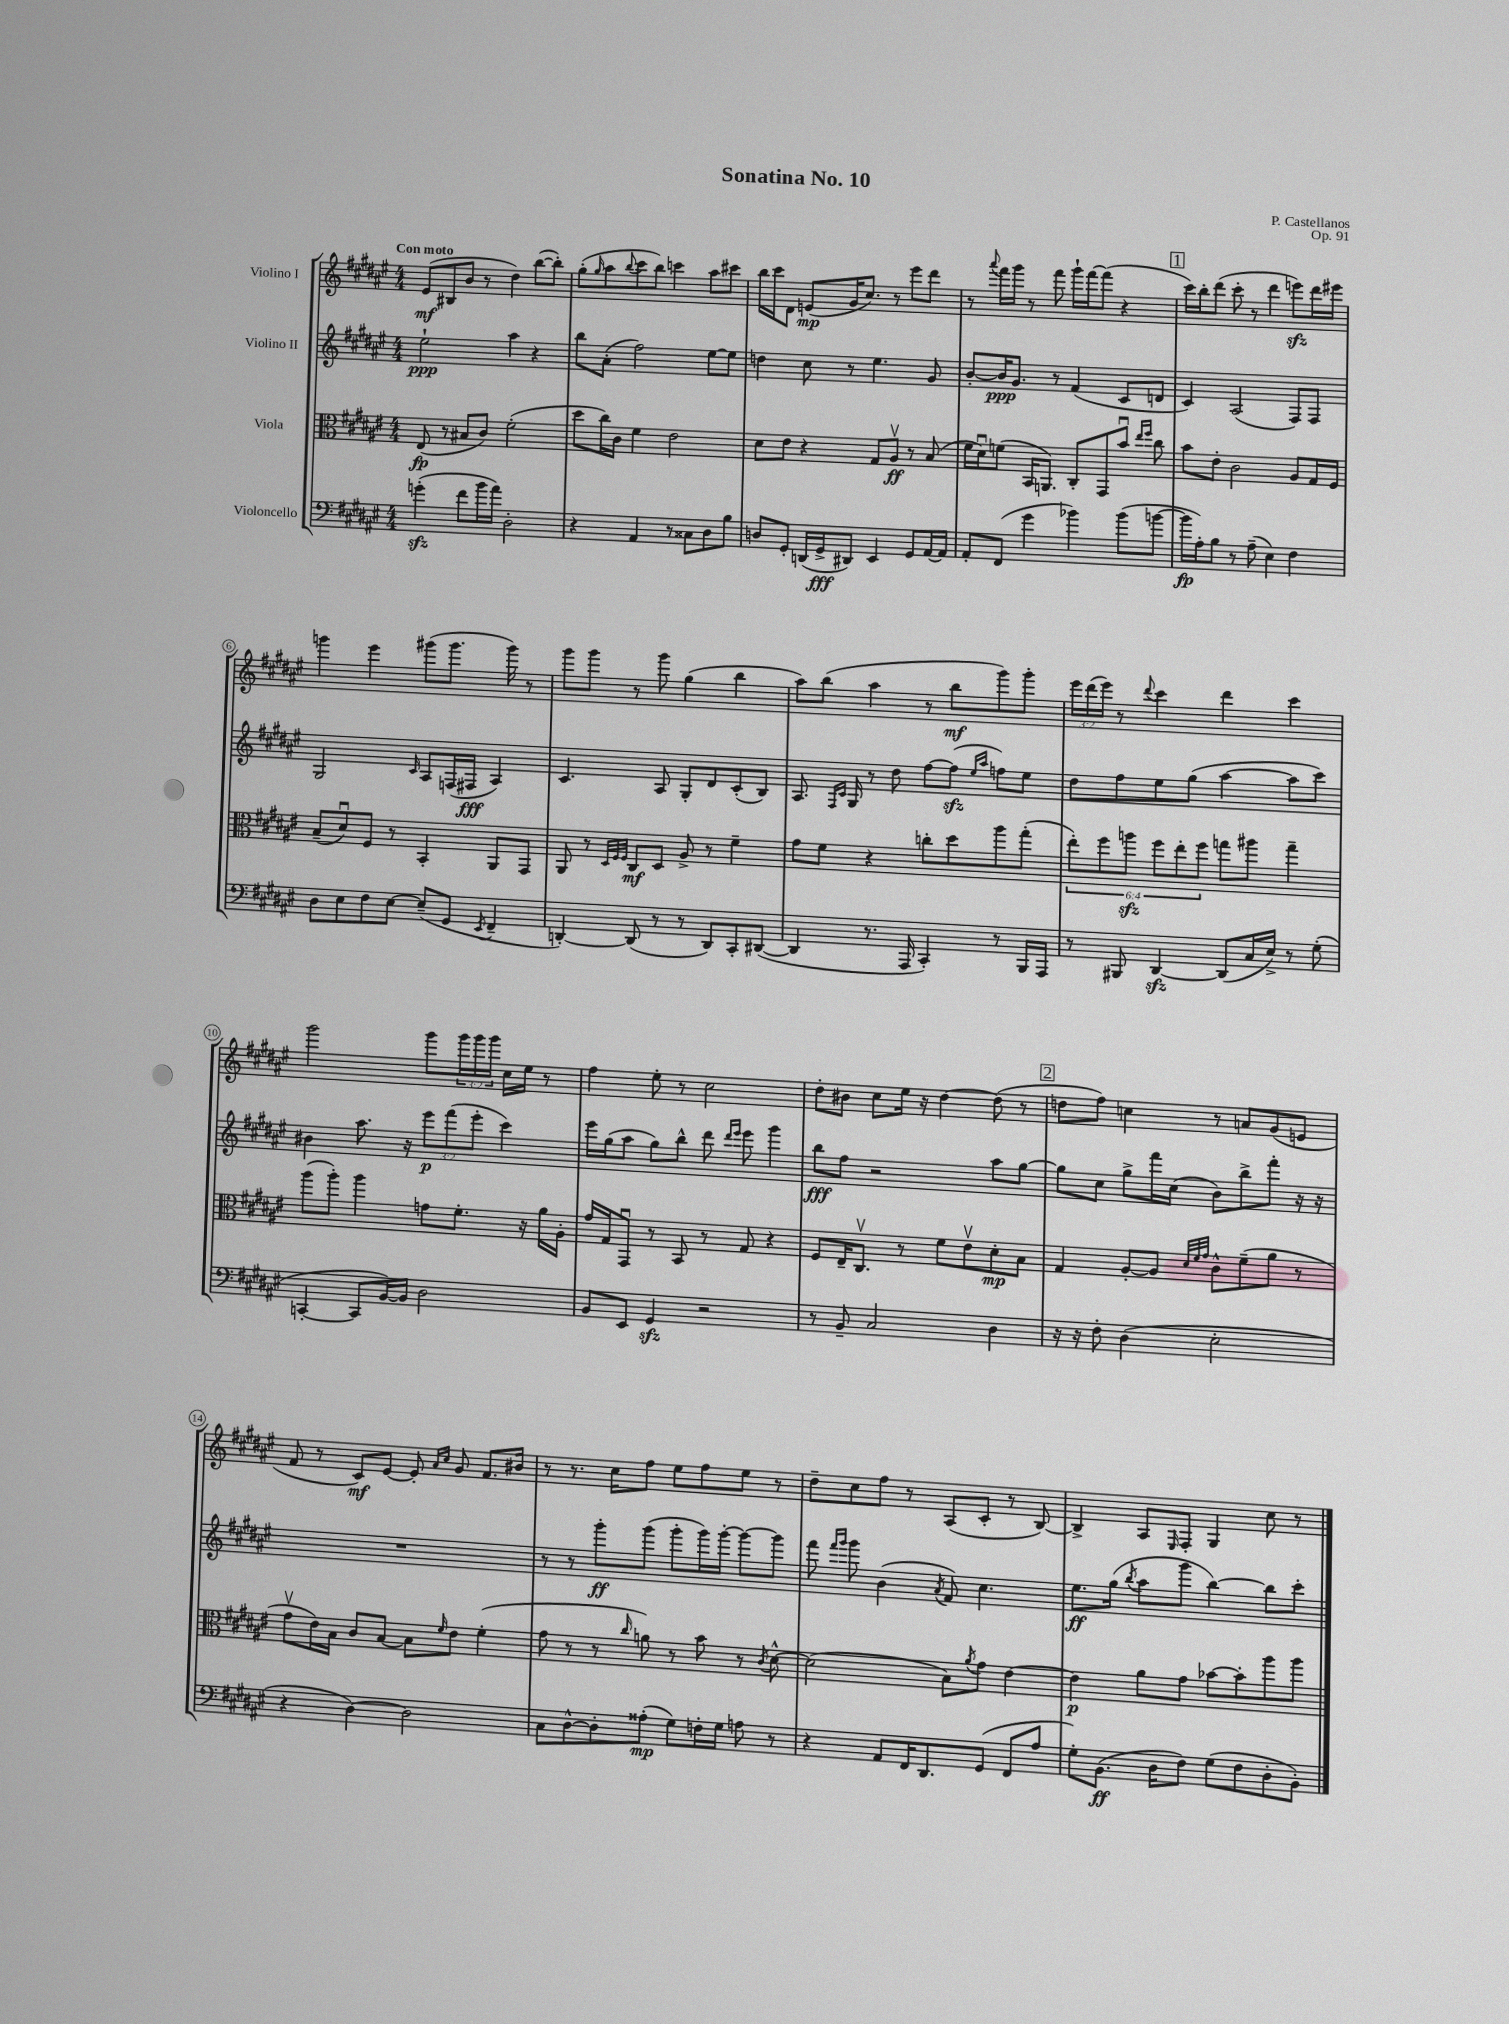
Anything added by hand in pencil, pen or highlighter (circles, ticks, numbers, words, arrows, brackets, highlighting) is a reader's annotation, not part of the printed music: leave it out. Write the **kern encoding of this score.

**kern	**kern	**kern	**kern
*staff4	*staff3	*staff2	*staff1
*clefF4	*clefC3	*clefG2	*clefG2
*k[f#c#g#d#a#e#]	*k[f#c#g#d#a#e#]	*k[f#c#g#d#a#e#]	*k[f#c#g#d#a#e#]
*M4/4	*M4/4	*M4/4	*M4/4
(4g'	(8E#	2ee#`	(8e#
.	8r	.	8B#
8f#	8B#	.	8b
16b	8c#)	.	8r
16a#)	.	.	.
2D#'	(2f#'	4aa#	4dd#)
.	.	4r	([8bb
.	.	.	8bb'])
=	=	=	=
4r	8dd#	8bb	(8gg#'
.	.	.	16qqgg#
.	16cc#)	(8a#'	8aa#
.	16c#	.	.
.	.	.	8qqbb
4AA#	4f#	2ff#)	8ccc#
.	.	.	8bb)
8r	2e#	.	4ccc
8C##	.	.	.
8D#	.	[8ee#	8aa#
8B	.	8ee#]	8ccc#
=	=	=	=
8D	8d#	4dd	16bb
.	.	.	16ccc#
8GG#'	8e#	.	8d#
(16DD	4r	8cc#	(8e
16GG#^	.	.	.
8DD#)	.	8r	16g#
.	.	.	8.cc#)
4EE#	8G#	4.ee#	.
.	8A#v	.	8r
8GG#	8r	.	8eee#
[16AA#	(8B	8g#	8ddd#
16AA#]	.	.	.
=	=	=	=
8AA#'	16f#	[8b'	8r
.	16d#u)	.	.
.	.	.	8qqaaa#
(8FF#	(8f	16b]	16fff#
.	.	8.g#	16ggg#
4g#	16BB	.	8r
.	8.AA)	.	.
.	.	8r	8fff#
4b-)	8C#'	(4f#	16ggg#`
.	.	.	[16fff#
.	8GG#	.	(8fff#]
(8b-	8bu	8c#	4r
.	16qqee#	.	.
.	16qqff#	.	.
[8b	8cc#	8d	.
=	=	=	=
16b]	8b	4c#)	16ccc#)
16A#')	.	.	16bb'
8B	8e#'	.	(8ddd#
8r	2c#	(2A#	8ccc#'
(8A#~	.	.	8r
4E#)	.	.	4ddd#
4F#	8A#	8F#)	8eee)
.	16G#	8F#	16ddd#
.	16F#	.	16eee#
=	=	=	=
8D#	(8B~	2G#	4ggg
8E#	8d#u)	.	.
8F#	8F#	.	4eee#
[8E#	8r	.	.
.	.	16qqc#	.
(8E#~]	4BB'	8A#	(8ggg#
8GG#	.	(16F	8.ggg#
.	.	16F#	.
8qEE#	.	.	.
4FF#~	8AA#	4A#)	.
.	.	.	16ggg#)
.	8GG#	.	8r
=	=	=	=
[4DD')	8AA#	4.c#	8ggg#
.	8r	.	8ggg#
.	32qqD#	.	.
.	32qqF#	.	.
.	32qqF#	.	.
(8DD]	8C#	.	8r
8r	8D#	8A#	8ggg#
8r	8A#^	8G#'	(4gg#
8DD)	8r	8d#	.
8CC#'	4f#~	(8c#'	4bb
([8DD#	.	8B)	.
=	=	=	=
4DD#]	8g#	8.A#	8aa#)
.	8f#	.	(8bb
.	.	16qqF#	.
.	.	16qqc#	.
.	.	16G#	.
8.r	4r	8r	4aa#
.	.	8dd#	.
16AAA#	.	.	.
4CC#')	8cc'	[8ff#	8r
.	8dd#	(8ff#]	8bb
.	.	16qqee#	.
.	.	16qqaa#	.
8r	8aa#	8ff)	8ggg#)
16BBB	(8gg#'	8ee#	8ggg#'
16AAA#	.	.	.
=	=	=	=
8r	12ee#')	8dd#	24eee#
.	.	.	(24ddd#
.	12ff#	.	24eee#)
8BBB#	.	8ff#	8r
.	12aa	.	.
.	.	.	8qqddd#
[4DD#	12ff#	8ee#	4ccc#
.	12ee#'	.	.
.	.	(8gg#	.
.	12ff#	.	.
(8DD#]	8gg	[4aa#	4ddd#
16C#	8aa#	.	.
16E#^)	.	.	.
8r	4gg~	8aa#]	4ccc#
(8G#'	.	8ccc#)	.
=	=	=	=
[4CC'	(8aa#	4b#	2ggg#
.	8aa#')	.	.
8CC]	4aa#	8.aa#	.
[16BB)	.	.	.
16BB]	.	16r	.
2D#	8g	12eee#	8ggg#
.	.	(12fff#	.
.	8.f#'	.	24ggg#
.	.	12eee#'	24ggg#
.	.	.	24ggg#
.	.	4ccc#)	16cc#
.	16r	.	16ee#
.	16a#	.	8r
.	16A#'	.	.
=	=	=	=
8BB	16g#	16eee#	4ff#
.	16G#	(16gg#	.
8EE#	8GG#u	8aa#	.
4GG#	8r	8gg#)	8ee#'
.	8BB	8bb^^	8r
2r	8r	8ddd#	2cc#
.	.	16qqddd#	.
.	.	16qqeee#	.
.	8G#	8eee#	.
.	4r	4ggg#	.
=	=	=	=
8r	8F#	8bb	8dd#'
8BB~	16E#~	8ff#	8b#
.	8.C#v	.	.
2C#	.	2r	8cc#
.	8r	.	16ee#
.	.	.	16r
.	8f#	.	[4dd#
.	8e#v	.	.
4D#	8d#'	8aa#	(8dd#]
.	8B	[8gg#	8r
=	=	=	=
16r	4G#	8gg#]	8dd
16r	.	.	.
8F#'	.	8cc#	8ff#)
(4D#	[8A#'	8gg#^	4cc
.	8A#]	16fff#	.
.	.	(16cc#	.
.	32qqd#	.	.
.	32qqf#	.	.
.	32qqg#	.	.
2E#'	8c#^^	8b)	8r
.	(8f#~	8bb^	8a
.	8a#	8fff#'	(8g#
.	8r	16r	8e
.	.	16r	.
=	=	=	=
4r	8g#v	1r	8f#
.	16e#)	.	8r
.	16B	.	.
[4D#)	8c#	.	8c#)
.	[8B	.	[8e#
2D#]	8B]	.	8e#']
.	.	.	16qqa#
.	16qqf#	.	16qqcc#
.	8e#	.	8g#
.	(4f#'	.	8.f#
.	.	.	16b#
=	=	=	=
8C#	8g#	8r	8r
[8D#^^	8r	8r	8.r
8D#']	8r	8ggg#'	.
.	.	.	16cc#
.	16qqcc#	.	.
(8A##'	8a)	(8ggg#	8ff#
8G#)	8r	8ggg#'	8ee#
16F'	8b	16ggg#)	8ff#
16G#	.	[16ggg#'	.
8A	8r	8ggg#_	8ee#
.	8qc#	.	.
8r	[8d#^^	8ggg#]	8r
=	=	=	=
4r	(2d#]	8fff#	8dd#~
.	.	16qqfff#	.
.	.	16qqggg#	.
.	.	8ggg#	8cc#
8AA#	.	(4b	8ff#
16FF#	.	.	8r
8.DD#	.	.	.
.	.	8qa#	.
.	8B)	8f#)	(8A#
.	8qa#	.	.
(8GG#	8g#	4.cc#	8c#'
8FF#	[4e#	.	8r
8A#	.	.	[8B)
=	=	=	=
8G#')	4e#]	8.ee#	4B^]
(8.BB	.	.	.
.	.	(16gg#	.
.	.	8qbb	.
.	8a#	8aa#	8A#
16D#	.	.	.
.	.	.	16qqE#
8F#)	8g#	8ggg#	8F#'
(8G#	[8b-	[4bb)	4G#
8F#	8b-']	.	.
8D#'	8aa#	8bb]	8cc#
8BB')	8aa#	8ccc#'	8r
==	==	==	==
*-	*-	*-	*-
